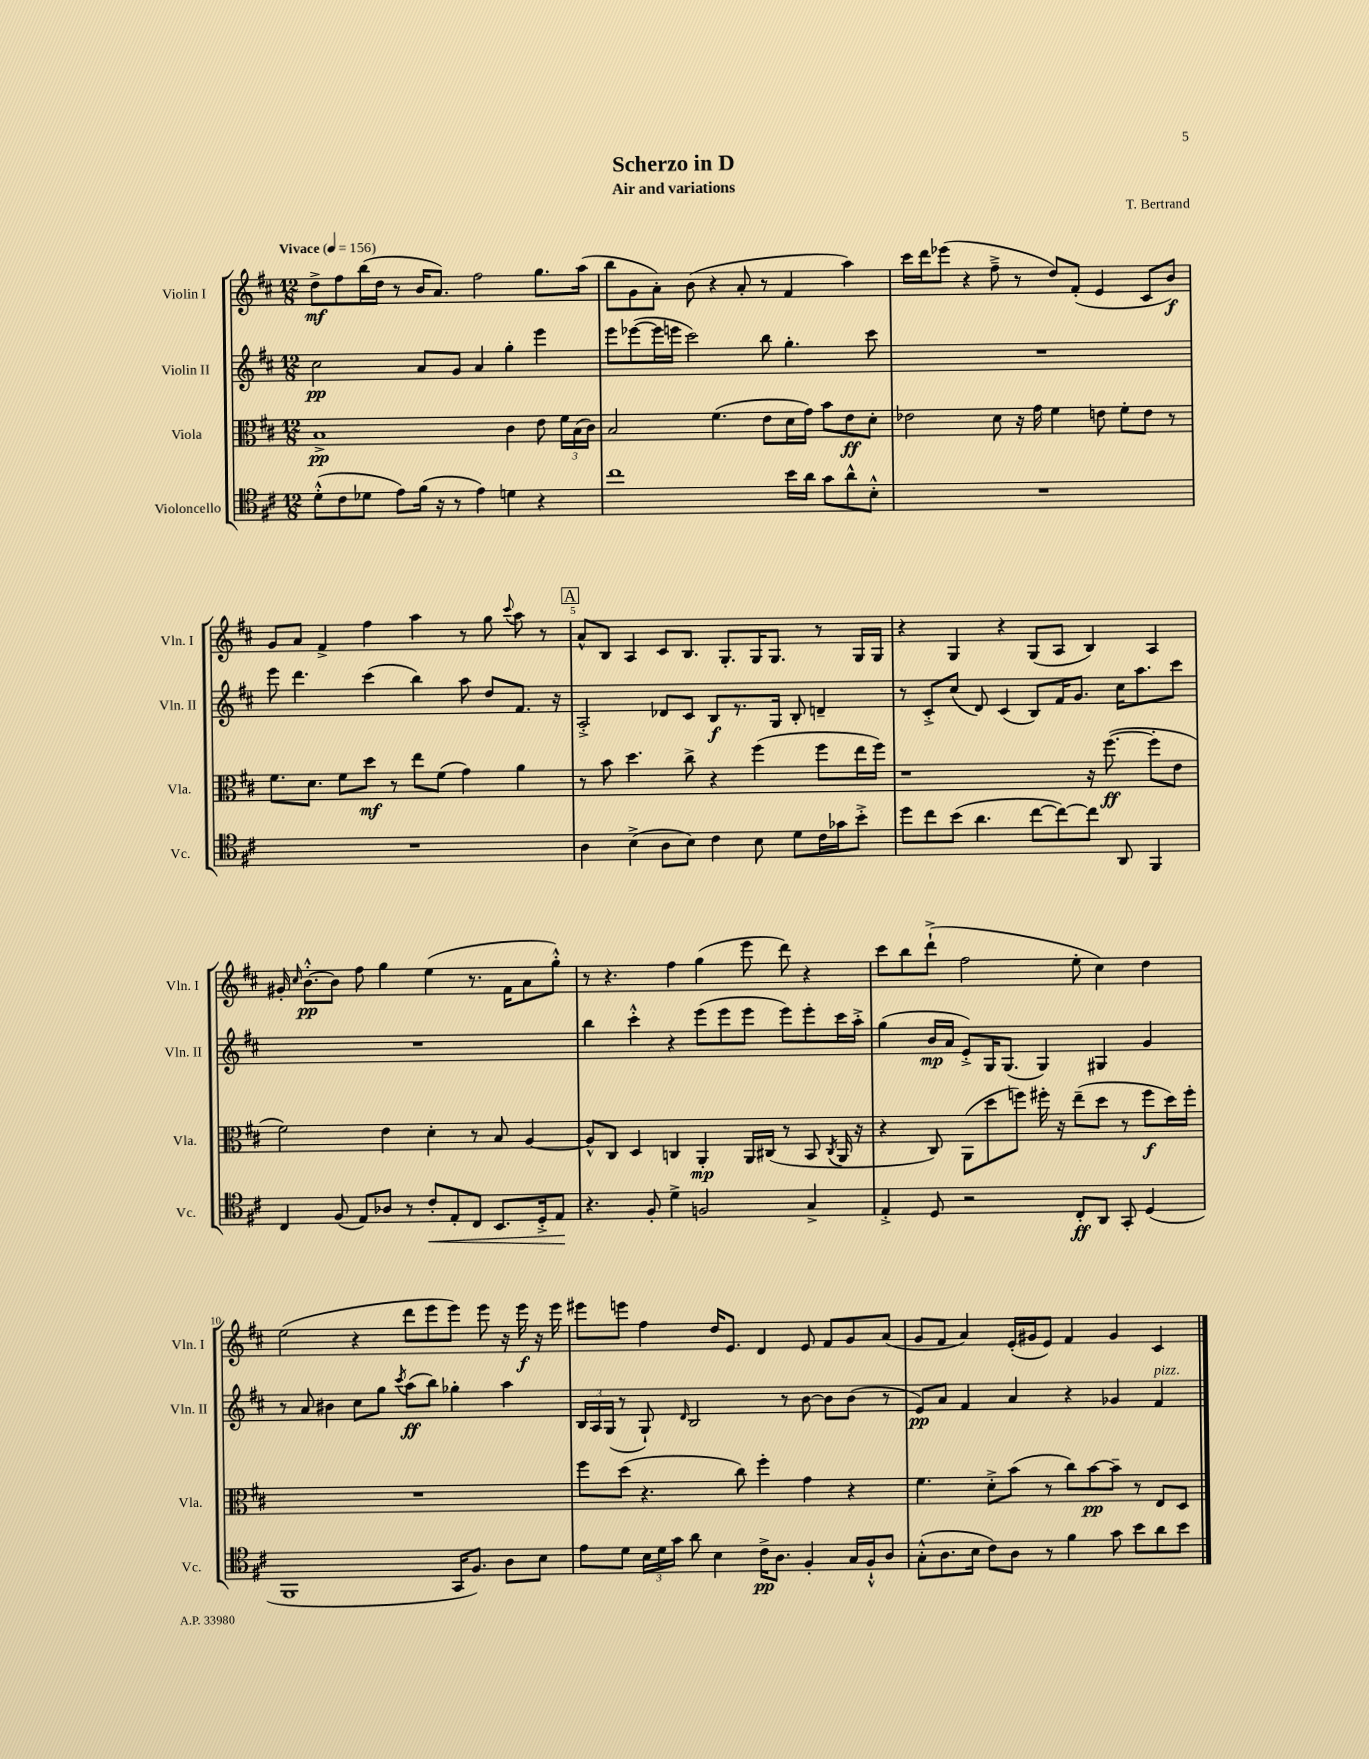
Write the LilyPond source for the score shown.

\header { title = "Scherzo in D" composer = "T. Bertrand" subtitle = "Air and variations" }
<<
\new StaffGroup <<
\new Staff = "s0" \with { instrumentName = "Violin I" shortInstrumentName = "Vln. I" } {
    \clef treble \key d \major \numericTimeSignature \time 12/8 \tempo "Vivace" 4 = 156
    \autoBeamOff d''8[->\mf fis''8 b''16( d''16] r8 b'16[ a'8.]) fis''2 g''8.[ a''16]( |
    b''8[ g'8 a'8]-.) b'8( r4 a'8-. r8 fis'4 a''4) |
    cis'''16[ d'''16 ees'''8]( r4 fis''8---> r8 d''8[) fis'8]-.( e'4 cis'8[ b'8]\f) |
    g'8[ a'8] fis'4-> fis''4 a''4 r8 g''8 \appoggiatura { cis'''8 } a''8 r8 |
    \mark \markup { \box "A" } a'8[-^ b8] a4 cis'8[ b8.] g8.[-. g16 g8.] r8 g16[ g16] |
    r4 g4 r4 g8[( a8] b4) a4 |
    gis'16-. \grace { cis''16 } b'8.[~-.-^\pp b'8] fis''8 g''4 e''4( r8. fis'16[ a'8 g''8]-.-^) |
    r8 r4. fis''4 g''4( e'''8 d'''8) r4 |
    cis'''8[ b''8 d'''8]-!->( fis''2 e''8-. cis''4) d''4 |
    e''2( r4 d'''8[ e'''8 e'''8]) e'''8 r16 e'''16\f r16 e'''16 |
    eis'''8[ e'''8] fis''4 d''16[ e'8.] d'4 e'8 fis'8[ g'8 a'8]( |
    g'8[ fis'8] a'4) e'16[-.( gis'16 e'8]) fis'4 gis'4 cis'4 \bar "|." |
}
\new Staff = "s1" \with { instrumentName = "Violin II" shortInstrumentName = "Vln. II" } {
    \clef treble \key d \major \numericTimeSignature \time 12/8
    \autoBeamOff cis''2\pp a'8[ g'8] a'4 g''4-. e'''4 |
    e'''8[ ees'''8~( ees'''16 e'''16] cis'''2) b''8 g''4.-. cis'''8 |
    R1. |
    e'''8 d'''4. cis'''4( b''4) a''8 d''8[ fis'8.] r16 |
    \mark \markup { \box "A" } a2-.-> des'8[ cis'8] b8[\f r8. g16] b8-. d'4-- |
    r8 cis'8[-.-> cis''8]( d'8) cis'4( b8[) fis'16 g'8.] cis''16[ a''8. cis'''8] |
    R1. |
    b''4 cis'''4-.-^ r4 e'''8[( e'''8 e'''8] e'''8[) e'''8-. cis'''16 a''16]-.-> |
    g''4( b'16[\mp a'16] e'8[-.->) g16 g8.]( g4) gis4 g'4 |
    r8 a'8 bis'4 cis''8[ g''8] \acciaccatura { cis'''8 } a''8[\ff( b''8]) ges''4-. a''4 |
    \tuplet 3/2 { b16[ a16 g16]( } r8 g8-!) \grace { d'16 } b2 r8 b'8~ b'8[ b'8]( r8 |
    e'8[\pp) a'8] fis'4 a'4 r4 ges'4 fis'4^\markup { \italic "pizz." } \bar "|." |
}
\new Staff = "s2" \with { instrumentName = "Viola" shortInstrumentName = "Vla." } {
    \clef alto \key d \major \numericTimeSignature \time 12/8
    \autoBeamOff b1->\pp cis'4 e'8 \tuplet 3/2 { fis'16[ b16( cis'16]) } |
    b2 fis'4.( e'8[ d'16 g'16]) b'8[ e'8\ff d'8]-. |
    ees'2 d'8 r16 g'16 fis'4 e'8 fis'8[-. e'8] r8 |
    fis'8.[ d'8.] fis'8[ d''8]\mf r8 e''8[ fis'8]( g'4) a'4 |
    \mark \markup { \box "A" } r8 b'8 d''4. cis''8-> r4 fis''4( fis''8[ e''16 fis''16]) |
    r1 r16 fis''8.~\ff( fis''8[-. e'8] |
    fis'2) e'4 d'4-. r8 b8 a4~ |
    a8[-^ cis8] d4 c4 a,4-.\mp a,16[ cis16]( r8 b,8 \acciaccatura { cis8 } a,16 r16 |
    r4 cis8) a,8[( d''8 f''8]) fis''16-. r16 e''8[--( d''8] r8 fis''8[\f d''16) fis''16]-. |
    R1. |
    fis''8[ d''8]( r4. cis''8) fis''4-. g'4 r4 |
    fis'4. d'8[-.-> b'8]( r8 cis''8[) b'8~\pp b'8]-- r8 e8[ d8] \bar "|." |
}
\new Staff = "s3" \with { instrumentName = "Violoncello" shortInstrumentName = "Vc." } {
    \clef tenor \key d \major \numericTimeSignature \time 12/8
    \autoBeamOff d'8[-.-^( cis'8 des'8] e'8[) fis'16]( r16 r8 e'4) d'4 r4 |
    cis''1 b'16[ a'16] g'8[ a'8-^ b8]-.-^ |
    R1. |
    R1. |
    \mark \markup { \box "A" } a4 b4->( a8[ b8]) cis'4 b8 d'8[ cis'16 ges'16 b'8]-.-> |
    d''8[ cis''8 b'8]( a'4. cis''8[~ cis''8~) cis''8] a,8 fis,4 |
    cis4 fis8( e8[) aes8] r8 cis'8[-.\< e8-. cis8] b,8.[ d16-.-> e8]\! |
    r4. fis8-. d'4-> f2 g4-> |
    e4-.-> d8 r2 cis8[-.\ff a,8] g,8-. d4( |
    fis,1 g,16[ fis8.]) a8[ b8] |
    e'8[ d'8] \tuplet 3/2 { b16[ d'16 g'16] } a'8 b4 cis'16[->\pp a8.] fis4-. g16[ fis16-!-^ a8] |
    g8[-.-^( a8. b16] cis'8[) a8] r8 fis'4 g'8 b'8[ a'8 b'8] \bar "|." |
}
>>
>>
\layout { \context { \Score \override BarNumber.break-visibility = ##(#f #t #t) barNumberVisibility = #(every-nth-bar-number-visible 5) } }
